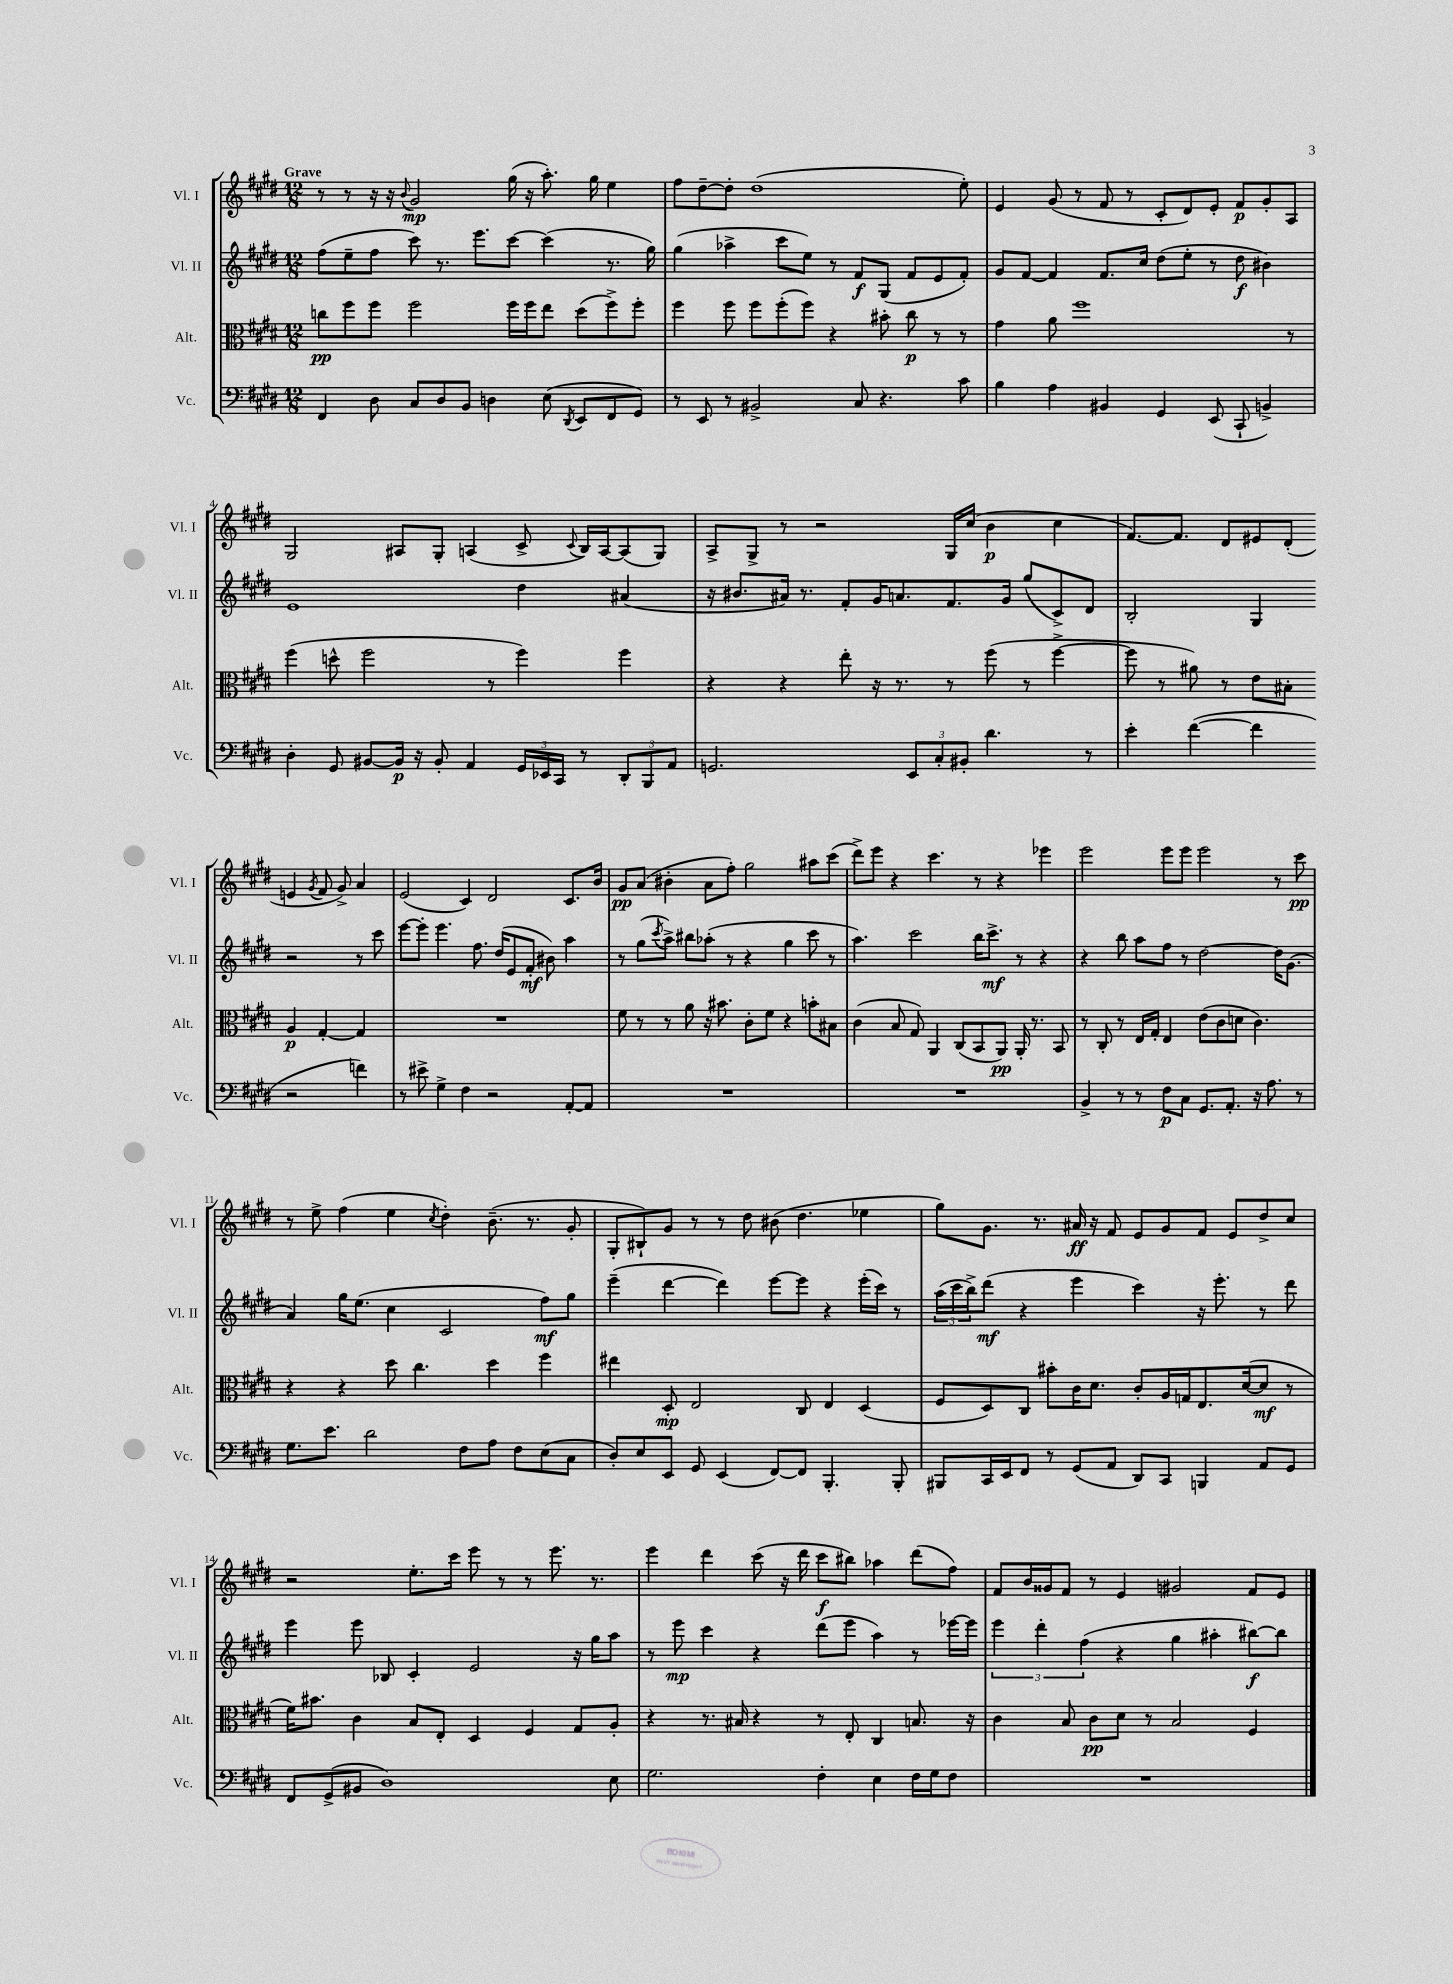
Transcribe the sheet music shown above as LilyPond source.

<<
\new StaffGroup <<
\new Staff = "s0" \with { instrumentName = "Vl. I" shortInstrumentName = "Vl. I" } {
    \clef treble \key e \major \numericTimeSignature \time 12/8 \tempo "Grave"
    r8 r8 r16 r16 \appoggiatura { b'8 } gis'2\mp gis''16( r16 a''8.-.) gis''16 e''4 |
    fis''8 dis''8~-- dis''8-. dis''1( e''8-.) |
    e'4 gis'8( r8 fis'8 r8 cis'8-. dis'8) e'8-. fis'8\p gis'8-. a8 |
    gis2 ais8 gis8-. a4( cis'8-> \appoggiatura { cis'8 } b16) a16~ a8( gis8) |
    a8-> gis8-> r8 r2 gis16 cis''16( b'4\p cis''4 |
    fis'8.~) fis'8. dis'8 eis'8 dis'8-.( e'4 \acciaccatura { gis'8 } fis'8 gis'8->) a'4 |
    e'2( cis'4) dis'2 cis'8. b'16 |
    gis'8\pp a'8( bis'4-. a'8 fis''8-.) gis''2 ais''8 cis'''8( |
    dis'''8->) e'''8 r4 cis'''4. r8 r4 ees'''4 |
    e'''2 e'''8 e'''8 e'''2 r8 cis'''8\pp |
    r8 e''8-> fis''4( e''4 \acciaccatura { cis''8 } dis''4-.) b'8.--( r8. gis'8-. |
    gis8-. bis8-!) gis'8 r8 r8 dis''8 bis'8( dis''4. ees''4 |
    gis''8) gis'8. r8. ais'16\ff r16 fis'8 e'8 gis'8 fis'8 e'8 dis''8-> cis''8 |
    r2 e''8.-. cis'''16 e'''8 r8 r8 e'''8. r8. |
    e'''4 dis'''4 cis'''8( r16 dis'''16 cis'''8\f bis''8) aes''4 dis'''8( fis''8) |
    fis'8 b'16 gisis'16 fis'8 r8 e'4 gis'2 fis'8 e'8 \bar "|." |
}
\new Staff = "s1" \with { instrumentName = "Vl. II" shortInstrumentName = "Vl. II" } {
    \clef treble \key e \major \numericTimeSignature \time 12/8
    fis''8( e''8-- fis''8 cis'''8) r8. e'''8. cis'''8~ cis'''4( r8. gis''16) |
    gis''4( aes''4-> cis'''8 e''8) r8 fis'8\f gis8( fis'8 e'8 fis'8-.) |
    gis'8 fis'8~ fis'4 fis'8. cis''16 dis''8( e''8-. r8 dis''8\f bis'4) |
    e'1 dis''4 ais'4( |
    r16 bis'8. ais'16) r8. fis'8-. gis'16 a'8. fis'8. gis'16 gis''8( cis'8->) dis'8 |
    b2-. gis4 r2 r8 cis'''8 |
    e'''8~ e'''8-. e'''4. fis''8. dis''16( e'8 fis'8-.\mf bis'8) a''4 |
    r8 gis''8( \acciaccatura { cis'''8 } a''8->) bis''8 aes''8-.( r8 r4 gis''4 cis'''8 r8 |
    a''4.) cis'''2 b''16 cis'''8.->\mf r8 r4 |
    r4 b''8 a''8 fis''8 r8 dis''2~ dis''16 gis'8.( |
    a'4) gis''16 e''8.( cis''4 cis'2 fis''8\mf) gis''8 |
    e'''4--( dis'''4~ dis'''4) e'''8~ e'''8 r4 e'''16-.( cis'''16) r8 |
    \tuplet 3/2 { a''16( cis'''16 b''16->) } dis'''8\mf( r4 e'''4 cis'''4) r16 e'''8.-. r8 dis'''8 |
    e'''4 e'''8 bes8 cis'4-. e'2 r16 gis''16 a''8 |
    r8 e'''8\mp cis'''4 r4 dis'''8( e'''8 a''4) r8 ees'''16~ ees'''16 |
    \tuplet 3/2 { e'''4 dis'''4-. fis''4( } r4 gis''4 ais''4-. bis''8~\f) bis''8 \bar "|." |
}
\new Staff = "s2" \with { instrumentName = "Alt." shortInstrumentName = "Alt." } {
    \clef alto \key e \major \numericTimeSignature \time 12/8
    c''8\pp fis''8 fis''8 fis''2 fis''16 fis''16 e''8 dis''8( fis''8->) fis''8-. |
    fis''4 fis''8 fis''8 fis''8-.( fis''8) r4 bis'8-. cis''8\p r8 r8 |
    gis'4 a'8 fis''1 r8 |
    fis''4( d''8-^ fis''2 r8 fis''4) fis''4 |
    r4 r4 e''8-. r16 r8. r8 fis''8( r8 fis''4~-> |
    fis''8 r8 ais'8) r8 e'8 bis8-. a4\p gis4~-. gis4 |
    R1. |
    fis'8 r8 r8 a'8 r16 bis'8. cis'8-. fis'8 r4 b'8-. bis8 |
    cis'4( b8 gis8) a,4 cis8( b,8 a,8\pp) a,16-. r8. b,8 |
    r8 cis8-. r8 e16 gis16-. e4 e'8( cis'8 d'8 cis'4.) |
    r4 r4 dis''8 cis''4. dis''4 fis''4 |
    eis''4 dis8-.\mp e2 cis8 e4 dis4( |
    fis8 dis8) cis8 bis'8-. cis'16 dis'8. cis'8-. a16 g16 e8. dis'16~( dis'8\mf r8 |
    fis'16) bis'8. cis'4 b8 e8-. dis4 fis4 gis8 a8-. |
    r4 r8. bis16 r4 r8 e8-. cis4 b8. r16 |
    cis'4 b8 cis'8\pp dis'8 r8 b2 fis4 \bar "|." |
}
\new Staff = "s3" \with { instrumentName = "Vc." shortInstrumentName = "Vc." } {
    \clef bass \key e \major \numericTimeSignature \time 12/8
    fis,4 dis8 cis8 dis8 b,8 d4 e8( \acciaccatura { dis,8 } e,8 fis,8 gis,8) |
    r8 e,8 r8 bis,2-> cis8 r4. cis'8 |
    b4 a4 bis,4 gis,4 e,8( cis,8-! b,4->) |
    dis4-. gis,8 bis,8~ bis,16\p r16 bis,8-. a,4 \tuplet 3/2 { gis,16 ees,16 cis,16 } r8 \tuplet 3/2 { dis,8-. b,,8 a,8 } |
    g,2. \tuplet 3/2 { e,8 cis8-. bis,8-. } dis'4. r8 |
    e'4-. fis'4~( fis'4 r2 f'4) |
    r8 eis'8-> gis4-> fis4 r2 a,8~-. a,8 |
    R1. |
    R1. |
    b,4-> r8 r8 fis8\p cis8 gis,8. a,8.-. r16 a8. r8 |
    gis8. e'8. dis'2 fis8 a8 fis8 e8( cis8 |
    dis8-.) e8 e,8 gis,8 e,4( fis,8~) fis,8 b,,4.-. b,,8-. |
    bis,,8 cis,16 e,16 fis,8 r8 gis,8( a,8 dis,8) cis,8 b,,4 a,8 gis,8 |
    fis,8 gis,8->( bis,8 dis1) e8 |
    gis2. fis4-. e4 fis16 gis16 fis8 |
    R1. \bar "|." |
}
>>
>>
